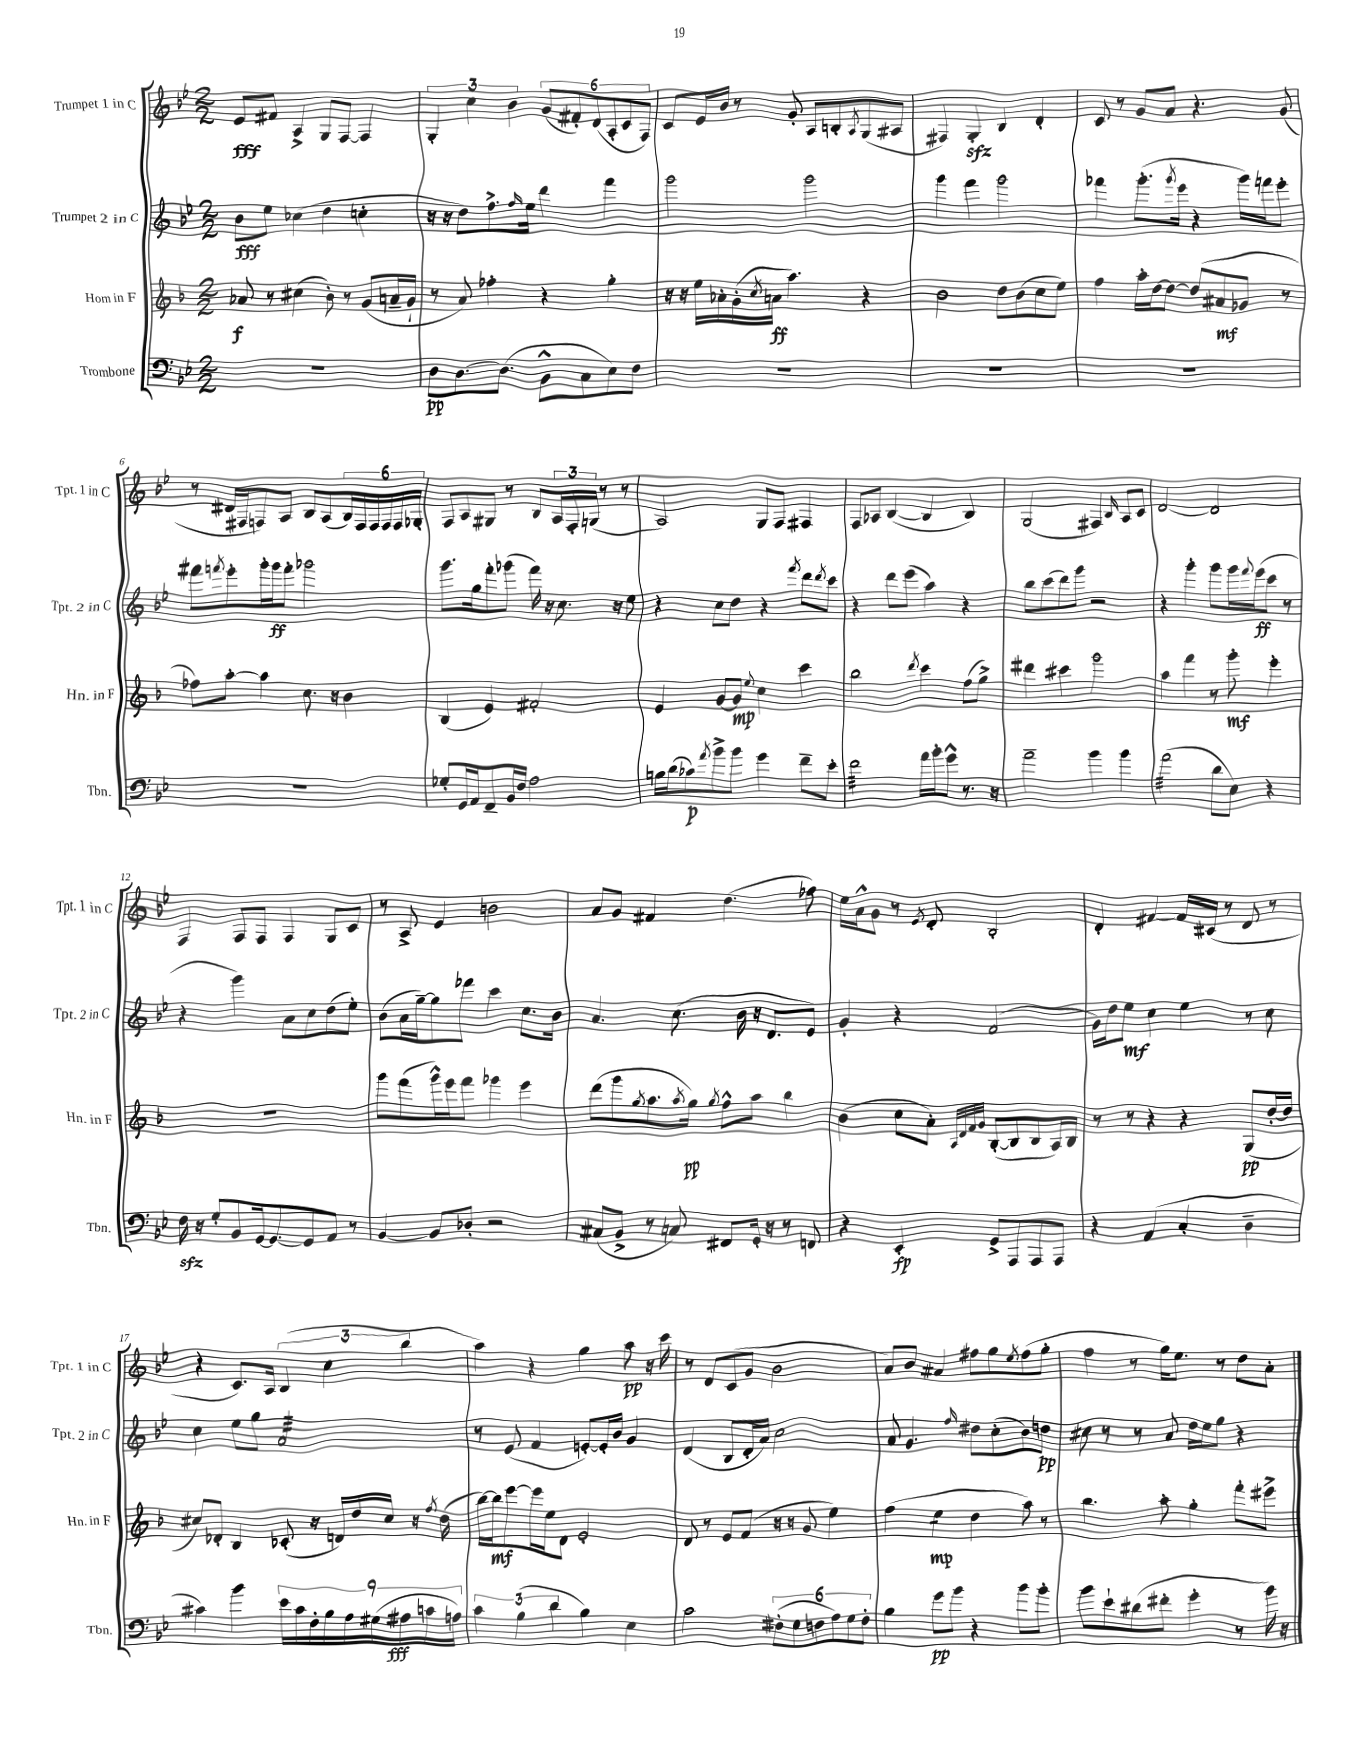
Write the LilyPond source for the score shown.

<<
\new StaffGroup <<
\new Staff = "s0" \with { instrumentName = "Trumpet 1 in C" shortInstrumentName = "Tpt. 1 in C" } {
    \clef treble \key bes \major \numericTimeSignature \time 2/2
    ees'8\fff fis'8 a4-> g8 f8~ f4 |
    \tuplet 3/2 { g4-. c''4 bes'4 } \tuplet 6/4 { g'8( fis'8-.) d'8( a8-. c'8 f8) } |
    c'8 ees'16 bes'16 r8 g'8-. a8 b8-. \acciaccatura { a8 } g8( ais8 |
    fis4) g4-.\sfz bes4 d'4-. |
    c'8 r8 g'8 a'8 r4. g'8( |
    r8 dis'16 fis16 f8) a8 bes8 a8( \tuplet 6/4 { bes16) f16 f16 f16 f16 ges16-. } |
    f8 a8 gis8 r8 bes8 \tuplet 3/2 { a16 f16-. g16( } r8 r8 |
    a2) g8 f8 fis4 |
    f8 aes8 bes4~( bes4 bes4) |
    g2( fis4) \grace { bes16 } a8 c'8 |
    d'2~ d'2 |
    f4 f8 f8 f4 g8 c'8 |
    r8 a8-> ees'4 b'2 |
    a'8 g'8 fis'4 d''4.( fes''8) |
    ees''16 a'16-^ g'8 r8 \acciaccatura { ees'8 } d'8-. bes2-. |
    d'4-. fis'4~ fis'16 cis'16( r8 d'8 r8 |
    r4 c'8.) a16 \tuplet 3/2 { bes4( c''4 bes''4 } |
    a''4) r4 g''4 a''8\pp r16 c'''16 |
    r8 d'8 c'8( g'8 bes'2 |
    a'8) bes'8 ais'4 fis''8 g''8 \acciaccatura { ees''8 } fis''8( g''8-. |
    f''4 r8 g''16) ees''8. r8 d''8 a'8-. \bar "|." |
}
\new Staff = "s1" \with { instrumentName = "Trumpet 2 in C" shortInstrumentName = "Tpt. 2 in C" } {
    \clef treble \key bes \major \numericTimeSignature \time 2/2
    bes'8\fff ees''8 ces''4( d''4 c''4-. |
    r16 r16 d''8) f''8.-> \grace { f''16 } ees''16 d'''4 f'''4 |
    g'''2 g'''2 |
    g'''4 f'''4 g'''2 |
    fes'''4 g'''8.-.( \acciaccatura { g'''8 } ees'''16 r4 g'''16) f'''16 ees'''8-. |
    fis'''8 \acciaccatura { f'''8 } ees'''8-. g'''16-. g'''16\ff f'''8-. ges'''2 |
    g'''8. g''16 f'''8-. ges'''8( f'''16) r16 c''8. r16 ees''8 |
    r4 c''8 d''8 r4 \acciaccatura { f'''8 } d'''8 \acciaccatura { d'''8 } c'''8 |
    r4 d'''8 ees'''8( a''4) r4 |
    bes''8 c'''8( d'''8) g'''8 r2 |
    r4 g'''4-. g'''8 g'''16 \appoggiatura { f'''8 } ees'''16\ff( c'''8 r8 |
    r4 g'''4) a'8 c''8 d''8( ees''8-.) |
    bes'8( a'16 g''16~--) g''8 fes'''8 c'''4 c''8. bes'16 |
    a'4. c''8.( bes'16 r16 d'8. ees'8) |
    g'4-. r4 f'2( |
    g'16) d''16 ees''8\mf c''4 ees''4 r8 c''8 |
    c''4 ees''8 g''8 a'2:32 |
    r8 ees'8( f'4 e'8~-.) e'16-. bes'16 g'4 |
    d'4( bes8 d'16-. a'16) c''2 |
    a'8 g'4. \grace { f''16 } dis''8 c''8-.( bes'8) d''8\pp |
    cis''8 r8 r8 a'8 d''16 ees''16 g''8 r4 \bar "|." |
}
\new Staff = "s2" \with { instrumentName = "Horn in F" shortInstrumentName = "Hn. in F" } {
    \clef treble \key f \major \numericTimeSignature \time 2/2
    aes'8\f r8 cis''4( bes'8-.) r8 g'8( a'16-- g'16-! |
    r8 a'8) fes''4-. r4 g''4-. |
    r16 r16 e''16 aes'16-. g'16-.( \acciaccatura { c''8 } a'16\ff a''4.) r4 |
    bes'2 d''8 bes'8( c''8 e''8) |
    f''4 a''16-. d''16~ d''8~ d''8( ais'8\mf ges'8 r8 |
    fes''8) a''8~-. a''4 c''8. r16 bes'4 |
    bes4( e'4) fis'2-. |
    e'4 g'8~ g'8\mp \appoggiatura { e''8 } c''4 c'''4 |
    bes''2 \acciaccatura { d'''8 } c'''4 f''8( g''8->) |
    dis'''4 cis'''4 g'''2 |
    a''4 f'''4 r8 g'''8-.\mf e'''4-. |
    R1 |
    g'''8 f'''8( g'''16-^) e'''16 f'''8 ges'''4 e'''4 |
    d'''8( g'''8 \acciaccatura { g''8 } a''8. \acciaccatura { a''8 } g''16\pp) \acciaccatura { g''8 } f''8-^ a''8 bes''4 |
    bes'4( c''8 a'8-.) \grace { a32 d'32 f'32 g'32 } bes8~-.( bes8 bes8 a16) bes16 |
    r8 r8 r4 r4 g8\pp( d''16~-. d''16 |
    cis''8) des'8-. bes4 ces'8-.( r16 d'16) d''16 cis''16 r16 \acciaccatura { f''8 } d''16( |
    bes''16~) bes''16\mf e'''8~ e'''16 e''16 d'8 e'2-. |
    d'8 r8 e'8 f'8( r16 r16 g'8 e''4) |
    f''4( e''4:8\mp d''4 a''8) r8 |
    bes''4. a''8-. g''4-. f'''8-. eis'''8-> \bar "|." |
}
\new Staff = "s3" \with { instrumentName = "Trombone" shortInstrumentName = "Tbn." } {
    \clef bass \key bes \major \numericTimeSignature \time 2/2
    R1 |
    d8\pp d8.~ d8.( bes,8-^ c8 ees8) f8 |
    R1 |
    R1 |
    R1 |
    R1 |
    ges8-. g,16 a,16 f,8-- bes,16 f16 a2 |
    b16 d'16( ces'8\p) \acciaccatura { a'8 } bes'8-> bes'8 g'4 f'8-- ees'8-. |
    f'2:32 a'16 bes'16-. g'8-^ r8. r16 |
    a'2-- bes'4 bes'4 |
    a'2:32( d'8 ees8) r4 |
    f16\sfz r16 g8-. bes,8 g,16~ g,8.~ g,8 a,8 r8 |
    bes,4~ bes,8 des8-. r2 |
    cis8( bes,8-> r8 c8) fis,8 g,16-. r16 r8 f,8 |
    r4 ees,4-.\fp g,8-> a,,8 a,,8 a,,8 |
    r4 a,4( c4-. d4-- |
    cis'4) bes'4 \tuplet 9/8 { ees'16 cis'16 f16-. bes16 a16 gis16( ais16\fff c'16 a16) } |
    \tuplet 3/2 { c'4 bes4( d'4 } bes4) ees4 |
    c'2 \tuplet 6/4 { fis8-.( g8 f8 a8) g8 f8-. } |
    bes4 g'8\pp bes'8 r4 bes'8 bes'8-. |
    bes'8 ees'8-! dis'8( fis'8-. g'4-. r8 bes'16) r16 \bar "|." |
}
>>
>>
